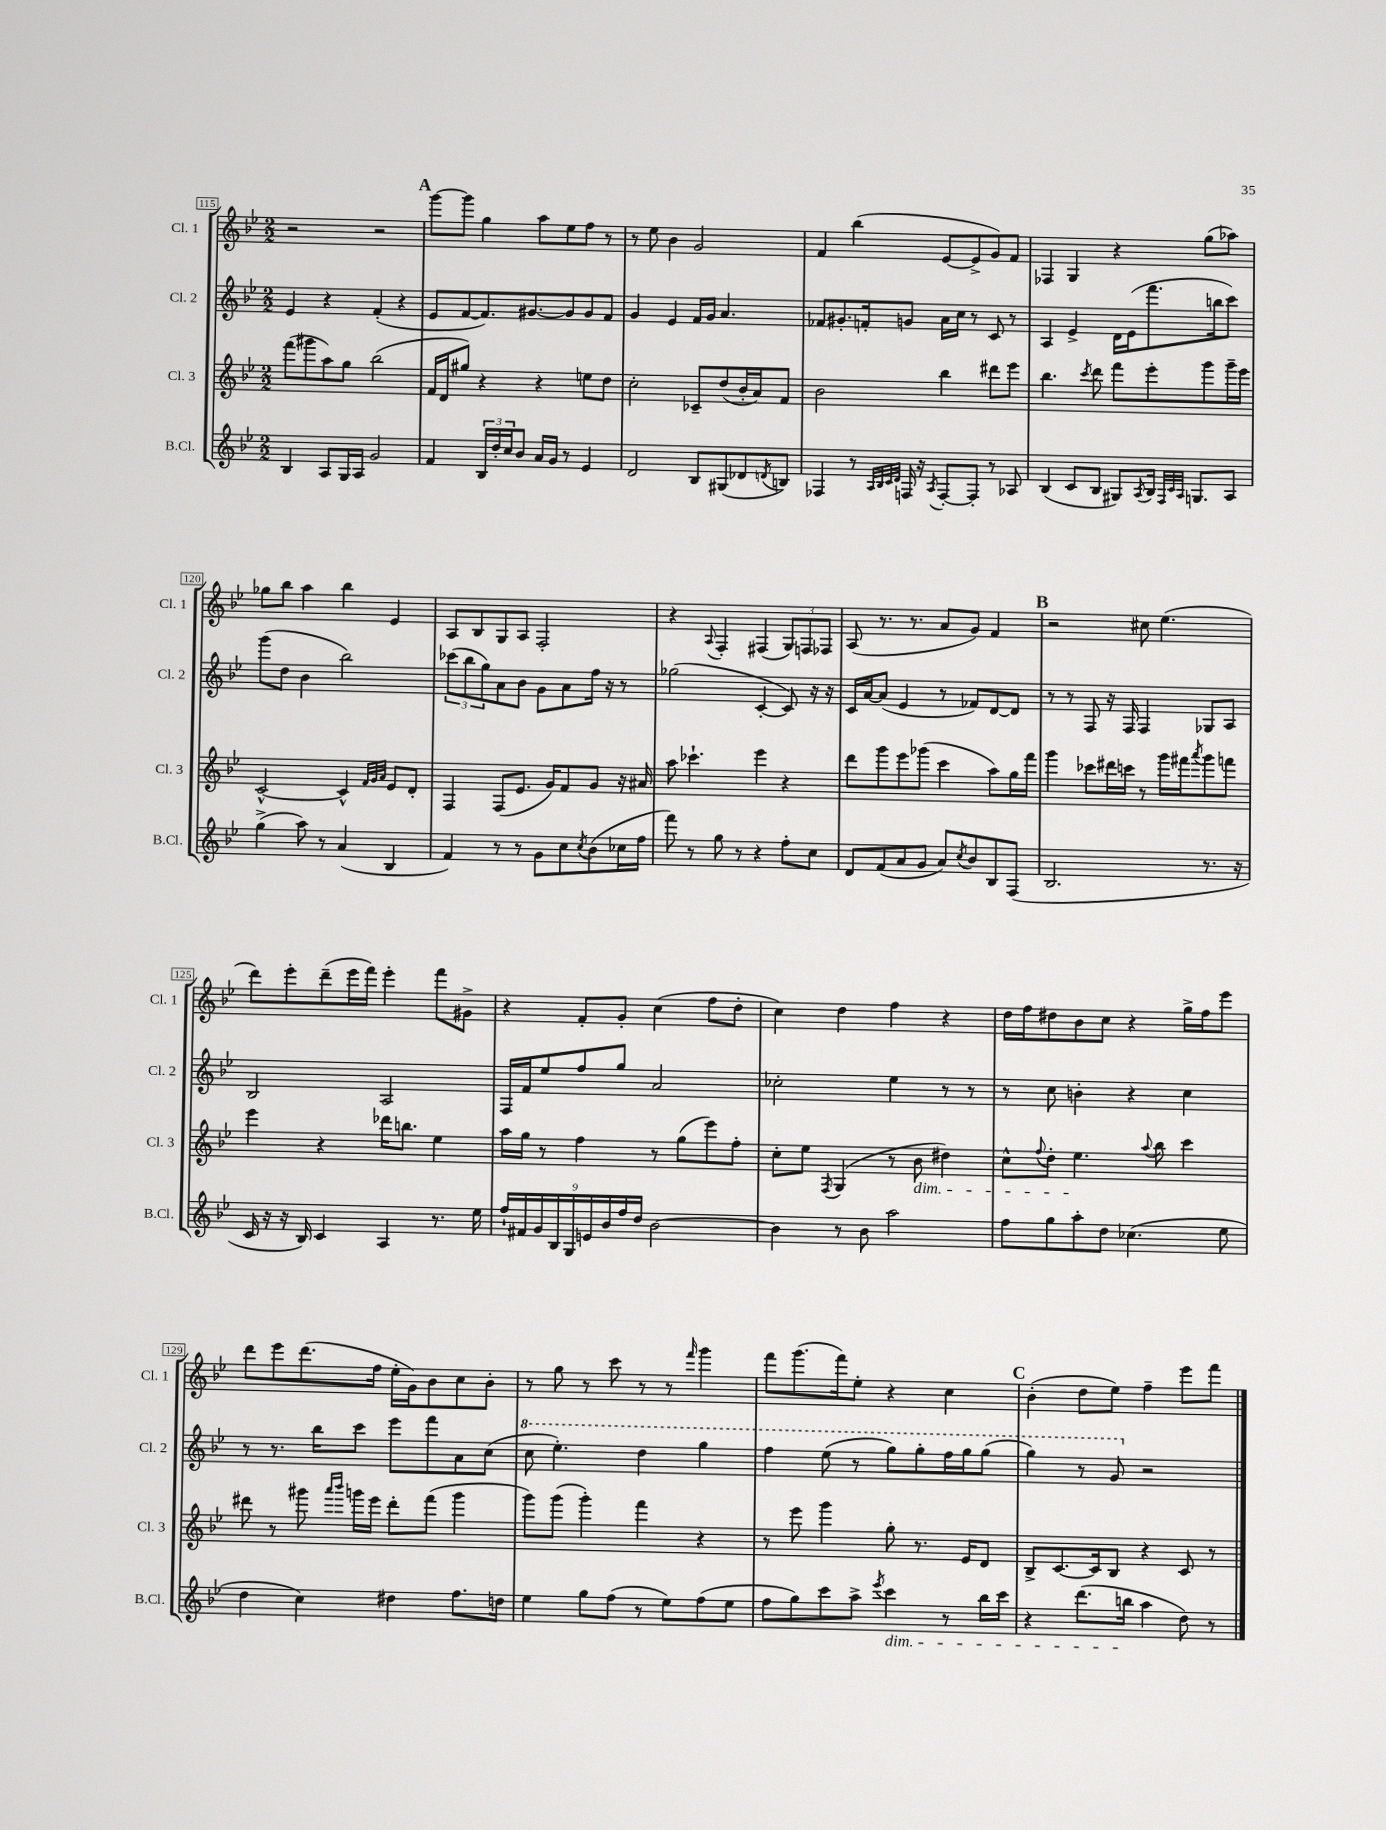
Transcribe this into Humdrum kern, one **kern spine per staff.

**kern	**kern	**kern	**kern
*staff4	*staff3	*staff2	*staff1
*clefG2	*clefG2	*clefG2	*clefG2
*k[b-e-]	*k[b-e-]	*k[b-e-]	*k[b-e-]
*M2/2	*M2/2	*M2/2	*M2/2
4B-	(8fff	4e-	2r
.	8ggg#	.	.
8A	8aa)	4r	.
16G	8gg	.	.
16A	.	.	.
2g	(2bb-	(4f'	2r
.	.	4r	.
=	=	=	=
4f	16f	8e-	[8ggg
.	16d	.	.
.	8gg#)	[8f	8ggg]
24B-	4r	8.f])	4gg
24dd'	.	.	.
24cc	.	.	.
8b-	.	.	.
.	.	[8.g#	.
16a	4r	.	8aa
16g	.	.	.
8r	.	8g#]	8ee-
4e-	8ee	8g#	8ff
.	8dd	8f	8r
=	=	=	=
2d	2cc'	4g	8r
.	.	.	8ee-
.	.	4e-	4b-
8B-	8c-~	16f	2g
.	.	16g	.
(8G#	(8dd	4.a	.
8d-	16b-'	.	.
.	16a)	.	.
8qd	.	.	.
8B)	8f	.	.
=	=	=	=
4F-	2b-	8f-	4f
.	.	8.g#'	.
8r	.	.	(4bb-
.	.	16f'	.
32qqA	.	.	.
32qqB-	.	.	.
32qqc	.	.	.
32qqd	.	.	.
16F	.	8g	.
16r	.	.	.
8qA	.	.	.
[8F'	4bb-	16a	[8e-
.	.	16cc	.
8F']	.	8r	8e-^]
8r	8ddd#	8c	8g)
8A-	8eee-	8r	8f
=	=	=	=
(4B-	4.bb-	4A	4F-
8c	.	4e-^	4G
.	8qccc	.	.
8B-	8ddd	.	.
8G#)	8fff	16d	4r
.	.	(16e-	.
8qA	.	.	.
16B-	8eee-'	8.fff	.
32qqF	.	.	.
32qqc	.	.	.
32qqA	.	.	.
8.G	.	.	.
.	8ggg	.	(8gg
.	.	16bb	.
8A	16ggg~	8ccc)	8aa-)
.	16eee-	.	.
=	=	=	=
(4gg^	[2c^^	(8ggg	8gg-
.	.	8dd	8bb-
8aa)	.	4b-	4aa
8r	.	.	.
(4a	4c^^]	2bb-)	4bb-
.	32qqf	.	.
.	32qqg	.	.
.	32qqa	.	.
4B-	8e-	.	4e-
.	8d'	.	.
=	=	=	=
4f)	4F	(12ccc-	8A
.	.	12bb-	.
.	.	.	8B-
.	.	12gg)	.
8r	(8F	8a	8G
8r	8.e-	8b-	8A
8g	.	8g	2F'
.	16g)	.	.
8cc	8f	8a	.
8qcc	.	.	.
(8b-	8g	16ff	.
.	.	16r	.
16cc-	16r	8r	.
16ff	16a#	.	.
=	=	=	=
8fff)	8aa	(2gg-	4r
8r	4.ccc-`	.	.
.	.	.	8qqA
8gg	.	.	4F'
8r	.	.	.
4r	4eee-	[4c'	(4F#
8ff'	4r	8c])	12G)
.	.	.	12F
8cc	.	16r	.
.	.	.	12F-
.	.	16r	.
=	=	=	=
8d	8ddd	16c	(8A
.	.	[16a	.
(8f	8ggg	(8a]	8.r
8a	8eee-	4e-	.
.	.	.	8.r
8g	(8ggg-	.	.
8a)	4ccc	8r	8a
8qcc	.	.	.
8b-	.	8f-)	8g)
8B-	8aa)	[8d	4f
(8F	16gg	8d]	.
.	16fff	.	.
=	=	=	=
2.B-	4ggg	8r	2r
.	.	8r	.
.	8ccc-	8F	.
.	16ddd#	16r	.
.	16ccc	16F	.
.	8r	4F	8cc#
.	16ggg	.	(4.ee-
.	16fff#	.	.
.	8qaaa	.	.
8.r	8ggg	8G-	.
.	8fff	8A	.
16r	.	.	.
=	=	=	=
16c	4eee-	2B-	8ddd)
16r	.	.	.
16r	.	.	8eee-'
16B-)	.	.	.
4c	4r	.	(8ddd~
.	.	.	16eee-
.	.	.	16fff)
4A	16ddd-	2A	4eee-'
.	8.bb	.	.
8.r	4ee-	.	8fff
.	.	.	8g#^
16ee-	.	.	.
=	=	=	=
18ff`	16aa	16F	4r
18f#	.	.	.
.	16gg	16f	.
18g	.	.	.
.	8r	8ee-	.
18B-	.	.	.
18G	.	.	.
.	4ff	8ff	8f'
18e	.	.	.
18b-	.	.	.
.	.	8gg	8g'
18ff	.	.	.
18dd	.	.	.
[2b-	8r	2a	(4cc
.	(8gg	.	.
.	8eee-)	.	8ff
.	8ff'	.	8dd'
=	=	=	=
4b-]	8cc'	2cc-'	4cc)
.	8ee-	.	.
.	8qF	.	.
8r	(4G	.	4dd
8b-	.	.	.
2aa	8r	4ee-	4ff
.	8b-	.	.
.	4dd#)	8r	4r
.	.	8r	.
=	=	=	=
8ff	8cc^^	8r	16dd
.	.	.	16ff
.	8qqff	.	.
8gg	8dd'	8cc	8dd#
8aa'	4.ee-	4b'	8b-
8dd	.	.	8cc
(4.cc-	.	4r	4r
.	8qqaa	.	.
.	8bb-	.	.
.	4ccc	4cc	16gg^
.	.	.	16ff
8ee-	.	.	8eee-
=	=	=	=
4dd	8ddd#	8r	8ddd
.	8r	8.r	8eee-
4cc)	8ggg#	.	(8.ddd
.	.	16bb-	.
.	16qqaaa	.	.
.	16qqbbb-	.	.
.	16ggg	8ccc	.
.	16eee-	.	16ff
4dd#	8ddd#'	8eee-	16ee-'
.	.	.	16g)
.	(8fff	8fff	8b-
8.ff	4ggg	8a	8cc
.	.	(8cc	8b-'
16dd	.	.	.
=	=	=	=
4ee-	8ggg)	8ccc	8r
.	(8ggg	4.eee-')	8gg
8gg	4ggg')	.	8r
(8ff	.	.	8ccc
8r	4fff	4ddd	8r
8ee-)	.	.	8r
.	.	.	16qqfff
(8ff	4r	4ggg	4ggg
8ee-	.	.	.
=	=	=	=
8ff	8r	4fff	8fff
8gg)	8eee-	.	(8.ggg
8ccc	4ggg	(8eee-	.
.	.	.	16fff)
8aa^	.	8r	8ee-'
8qeee-	.	.	.
4ccc	8gg'	8ggg)	4r
.	8.r	8ggg'	.
8r	.	16fff	4cc
.	16e-	16ggg	.
16bb-	8d	(8ggg	.
16ccc	.	.	.
=	=	=	=
4r	8B-^	4ggg)	(4b-'
.	[8.c	.	.
(8.ddd	.	8r	8dd
.	16c]	.	.
.	8B-	8gg	8ee-)
16bb	.	.	.
4aa	4r	2r	4ff~
8dd)	8c	.	8eee-
8r	8r	.	8fff
==	==	==	==
*-	*-	*-	*-
